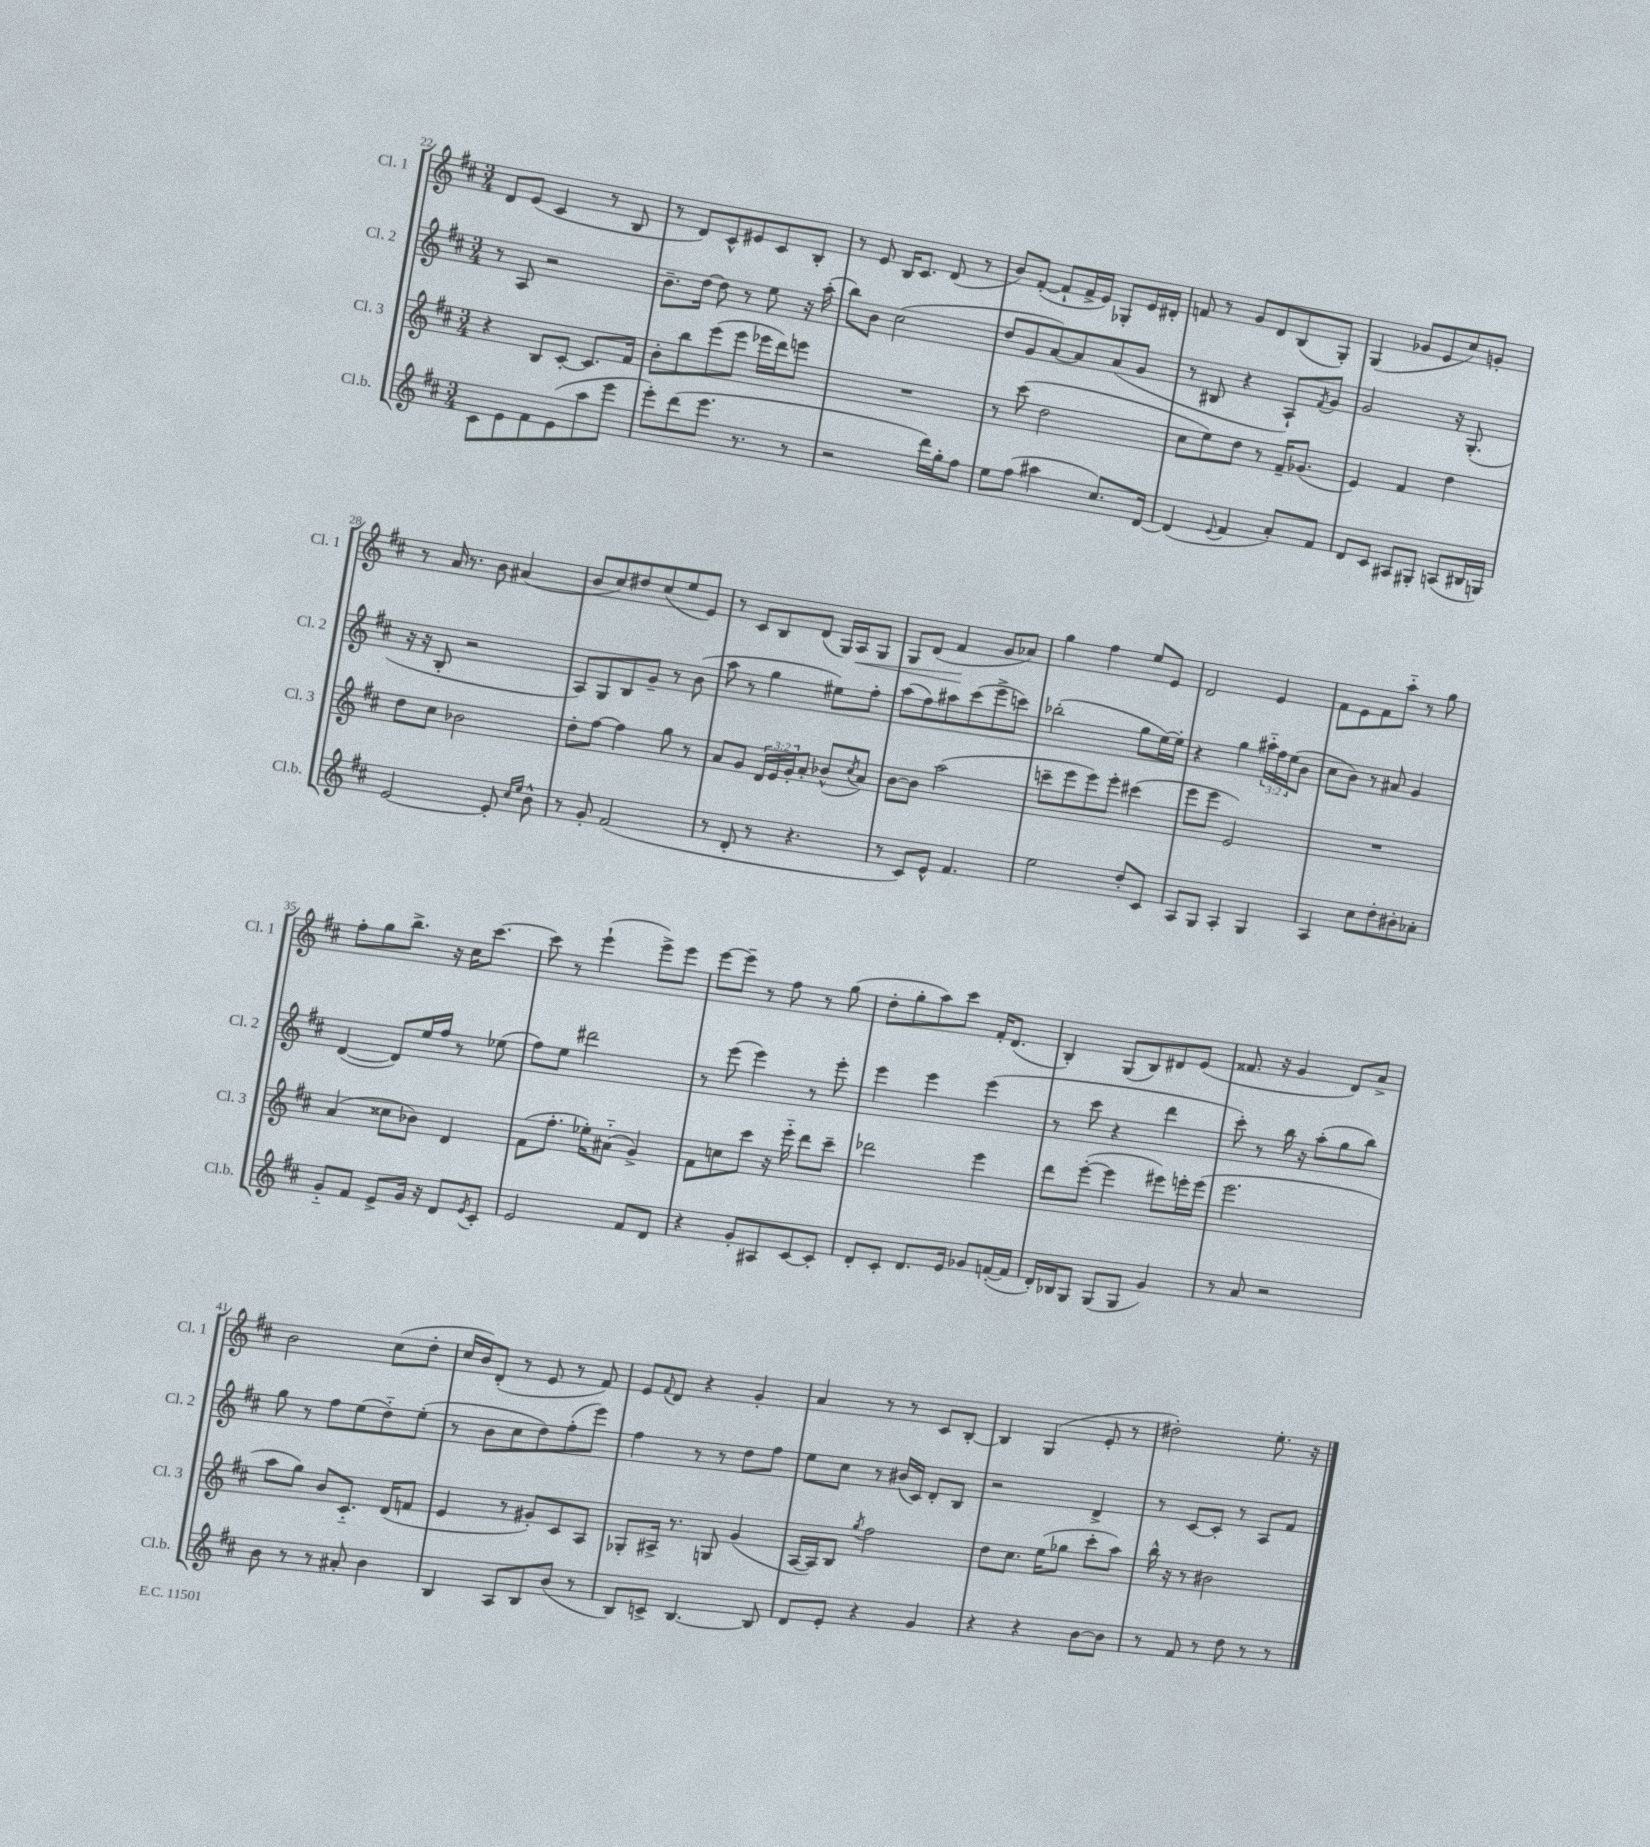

**kern	**kern	**kern	**kern	**dynam
*part4	*part3	*part2	*part1	*part1
*staff4	*staff3	*staff2	*staff1	*staff1
*I"Cl.b.	*I"Cl. 3	*I"Cl. 2	*I"Cl. 1	*
*I'Cl.b.	*I'Cl. 3	*I'Cl. 2	*I'Cl. 1	*
*clefG2	*clefG2	*clefG2	*clefG2	*
*k[f#c#]	*k[f#c#]	*k[f#c#]	*k[f#c#]	*
*M3/4	*M3/4	*M3/4	*M3/4	*
=22	=22	=22	=22	=22
8c#\L	4r	8r	8d/L	.
8e\	.	8A/	(8e/J	.
8f#\	8B/L	2r	4c#/	.
(8e\	[8c#'/J	.	.	.
8aa\	8.c#/L]	.	8r	.
8eee\J	.	.	8B/	.
.	16f#/Jk	.	.	.
=23	=23	=23	=23	=23
8eee'\L)	8b'\L	8.b~\L	8r	.
(8ddd\	8bb\	.	8d/L)	.
.	.	[16dd\Jk	.	.
8.eee\J	(8eee\	8dd\]	8c#^^/	.
.	8eee\J	8r	8e#X/	.
8.r	.	.	.	.
.	16eee-X\LL	8ee\	8c#/	.
.	16ddd\J)	.	.	.
8r	8eeen\J	16r	8B'/J	.
.	.	(16aa'\	.	.
=24	=24	=24	=24	=24
2r	2.r	8bb\L)	8r	.
.	.	8b\J	8e/	.
.	.	(2cc#\	16B/KL	.
.	.	.	8.c#/J	.
16ddd\LL)	.	.	(8d/	.
16gg'\J	.	.	.	.
8ff#\J	.	.	8r	.
=25	=25	=25	=25	=25
8ee\L	8r	8dd/L	8b/L)	.
(8ff#\J	(8ccc#\	8g/	([8f#'/J	.
4aa#X\	2dd\	[8a/)	8f#`/L]	.
.	.	8a/]	16f#^/L	.
.	.	.	16e/JJ)	.
8.cc#/L)	.	(8a/	8G-X'/L	.
.	.	8g/J	16e/L	.
[16d/Jk	.	.	16d#X'/JJ	.
=26	=26	=26	=26	=26
(4d/]	8cc#\L	8r	8fn/	.
.	8ee\)	8B#X/	8r	.
8qqe/	.	.	.	.
4f#/	8dd\J	4r	8g/L	.
.	8r	.	8d/	.
8a'/L)	16f#~/KL	8A`/L)	(8B/	.
.	(8.g-X/J	.	.	.
.	.	8qf#/	.	.
8f#/J	.	8g/J	8G'/J)	.
=27	=27	=27	=27	=27
8d/L	4e/)	2g/	(4G/	.
8c#/J	.	.	.	.
8A#X/L	4f#/	.	8g-X/L	.
8G#X'/J	.	.	8e/	.
(8An/L	4dd\	16r	8cc#/)	.
.	.	(8.G'/	.	.
16B#X/L	.	.	8gn'/J	.
16Gn/JJ)	.	.	.	.
!!LO:LB:g=z
=28	=28	=28	=28	=28
[2e/	8dd\L	16r	8r	.
.	.	16r	.	.
.	8cc#\J	8B'/	16a/	.
.	.	.	8.r	.
.	2b-X\	2r	.	.
.	.	.	8b\	.
8e'/]	.	.	(4a#X/	.
16qqcc#/LL	.	.	.	.
16qqee/JJ	.	.	.	.
8b^^\	.	.	.	.
=29	=29	=29	=29	=29
8r	8dd'\L	8A/L)	8b/L	.
8g'/	[8ff#\J	8G/	8cc#/)	.
(2f#/	4ff#\]	8B/	8dd#X/	.
.	.	8g~/J	(8cc#/	.
.	8gg\	8r	8ee/	.
.	8r	(8b\	8e/J)	.
=30	=30	=30	=30	=30
8r	8a/L	8aa\	8r	.
8d'/	8g/J	8r	8c#/L	.
8r	24d/LL	4gg\	8B/	.
.	24e/	.	.	.
.	24g'/J	.	.	.
4.r	8a'/J	.	(8d/J	.
.	(8b-X^^/L	8ee#X\L)	16G/LL)	.
!	!	!	!	!LO:HP:b
.	.	.	16A/J	<
.	8qcc#/	.	.	.
.	8a/J)	8ff#'\J	8G/J	.
=31	=31	=31	=31	=31
8r	[8b\L	(8aa\L	8G/L	.
8c#/L)	8b\J]	8ff#\)	(8d/J	.
8e^^/J	(2aa\	8aa#X\	4f#/	.
4.f#/	.	(8ccc#\	.	.
.	.	8eee^\	8g/L	[
.	.	8cccn\J)	8a-X/J)	.
=32	=32	=32	=32	=32
2ee\	8cccn~\L	(2bb-X'\	4gg\	.
.	8eee\	.	.	.
.	8eee\)	.	4ff#\	.
.	8eee'\J	.	.	.
8dd'/L	(4ccc#X\	8gg\L	8ee/L	.
8c#/J	.	[16ee\L)	8e/J	.
.	.	16ee'\JJ]	.	.
=33	=33	=33	=33	=33
8A/L	8eee\L	4r	2d/	.
8G/J	8eee\J	.	.	.
4A'/	2e/)	4gg\	.	.
4G/	.	24aa#X\LL	4e/	.
.	.	24ff#\	.	.
.	.	(24ee\J	.	.
.	.	8b\J	.	.
=34	=34	=34	=34	=34
4A/	2.r	8cc#\L	8f#\L	.
.	.	8b\J)	8e\	.
8cc#\L	.	8r	8f#\	.
8dd'\	.	8a#X/	8aa\J	.
8b#X'\	.	4g/	8r	.
8a-X'\J	.	.	8gg\	.
!!LO:LB:g=z
=35	=35	=35	=35	=35
8g/L	(4a/	([4d/	8ff#'\L	.
8f#/J	.	.	8gg\	.
8e^/L	8cc##X\L	8d/L])	8.bb^\J	.
16g/Jk	8b-X\J)	16ee/L	.	.
16r	.	16ff#/JJ	16r	.
8d/L	4d/	8r	16cc#\KL	.
.	.	.	[8.ccc#\J	.
8qe/	.	.	.	.
8c#'/J	.	(8ee-X\	.	.
=36	=36	=36	=36	=36
2e/	(8f#\L	8ff#\L)	8ccc#\]	.
.	8.ff#'\J	8ee\J	8r	.
.	.	2ddd#X\	(4eee`\	.
.	16ee-X'\KL)	.	.	.
.	(8a#X\J	.	.	.
8f#/L	4g^/)	.	8eee^\L)	.
8d/J	.	.	8eee\J	.
=37	=37	=37	=37	=37
4r	8f#\L	8r	[8eee\L	.
.	8ccn\	(8eee\	8eee~\J]	.
8g'/L	8ccc#\J	4eee\)	8r	.
8A#X/	16r	.	8ff#\	.
.	16eee\	.	.	.
[8c#/	8ddd\L	8r	8r	.
8c#'/J]	8ccc#~\J	8eee'\	(8gg\	.
=38	=38	=38	=38	=38
8d'/L	2ddd-X\	4eee\	8dd'\L	.
8c#'/J	.	.	8gg'\	.
8.d/L	.	4eee\	8aa\)	.
.	.	.	8ccc#\J	.
16e/Jk	.	.	.	.
8g-X/L	4eee\	(4eee\	16f#'/KL	.
.	.	.	(8.d/J	.
([16fn'/L	.	.	.	.
16f/JJ]	.	.	.	.
=39	=39	=39	=39	=39
16d'/LL)	8ddd\L	8r	4B'/)	.
16B-X/J	.	.	.	.
8G/J	([8eee'\J	8ccc#\	.	.
(8G/L	4eee\]	4r	(8G/L	.
8G/J	.	.	8B/)	.
4g/)	8eee#X\L)	4ddd\	8d#X/	.
.	16eeen'\L	.	(8e/J	.
.	(16eee\JJ	.	.	.
=40	=40	=40	=40	=40
8r	2.eee\	8ccc#'\)	8.f##X/	.
8a/	.	8r	.	.
.	.	.	16r	.
2r	.	16bb\	4g/	.
.	.	16r	.	.
.	.	(8aa'\L	.	.
.	.	8gg\	8d/L)	.
.	.	8bb\J)	8a^/J	.
!!LO:LB:g=z
=41	=41	=41	=41	=41
8b\	8aa\L	8gg\	2b\	.
8r	8gg\J)	8r	.	.
8r	8b/L	8ff#\L	.	.
8a#X'/	8.c#/J	(8ee\	.	.
4b\	.	8dd\)	(8cc#\L	.
.	(16d/KL	.	.	.
.	8fn/J	(8ee'\J	8dd'\J	.
=42	=42	=42	=42	=42
4B/	4e/	8r	16cc#/LL	.
.	.	.	16b/J)	.
.	.	8b\L	(8d'/J	.
8A/L	8r	8cc#\	8r	.
8B/	8g#X'/L)	8dd\)	8e/	.
(8b/J	8c#/	(8ff#'\	8r	.
8r	8A/J	8eee\J)	8f#/)	.
=43	=43	=43	=43	=43
8B/L)	8G-X'/L	4ff#\	8e/L	.
.	.	.	8qqf#/	.
8cn^/J	16A#X^/Jk	.	8d/J	.
.	8.r	.	.	.
[4.B/	.	8r	4r	.
.	8Gn/	8r	.	.
.	(4g/	8dd\L	4g'/	.
8B/]	.	8ff#\J	.	.
=44	=44	=44	=44	=44
8d/L	[16A/LL	8ee\L	4a/	.
.	16A/J])	.	.	.
8e'/J	8B/J	8cc#\J	.	.
.	8qgg/	.	.	.
4r	2ff#\	8r	8r	.
.	.	(16b#X/LL	8r	.
.	.	16c#/JJ)	.	.
4g/	.	8d'/L	8c#/L	.
.	.	8B/J	[8B'/J	.
=45	=45	=45	=45	=45
4r	8dd\L	2r	4B/]	.
.	8.cc#\J	.	.	.
4r	.	.	(4G/	.
.	(16ee\KL	.	.	.
.	8gg-X\J	.	.	.
[8b\L	8ccc#'\L	4d^/	8e'/	.
8b\J]	8aa\J)	.	8r	.
=46	=46	=46	=46	=46
8r	16bb^^\	8r	2dd#X'\)	.
.	16r	.	.	.
8f#/	8r	[8c#/L	.	.
8r	2b#X\	8c#'/J]	.	.
8dd\	.	8r	.	.
8r	.	8A/L	8.ee'\	.
8r	.	8f#/J	.	.
.	.	.	16r	.
==	==	==	==	==
*-	*-	*-	*-	*-
